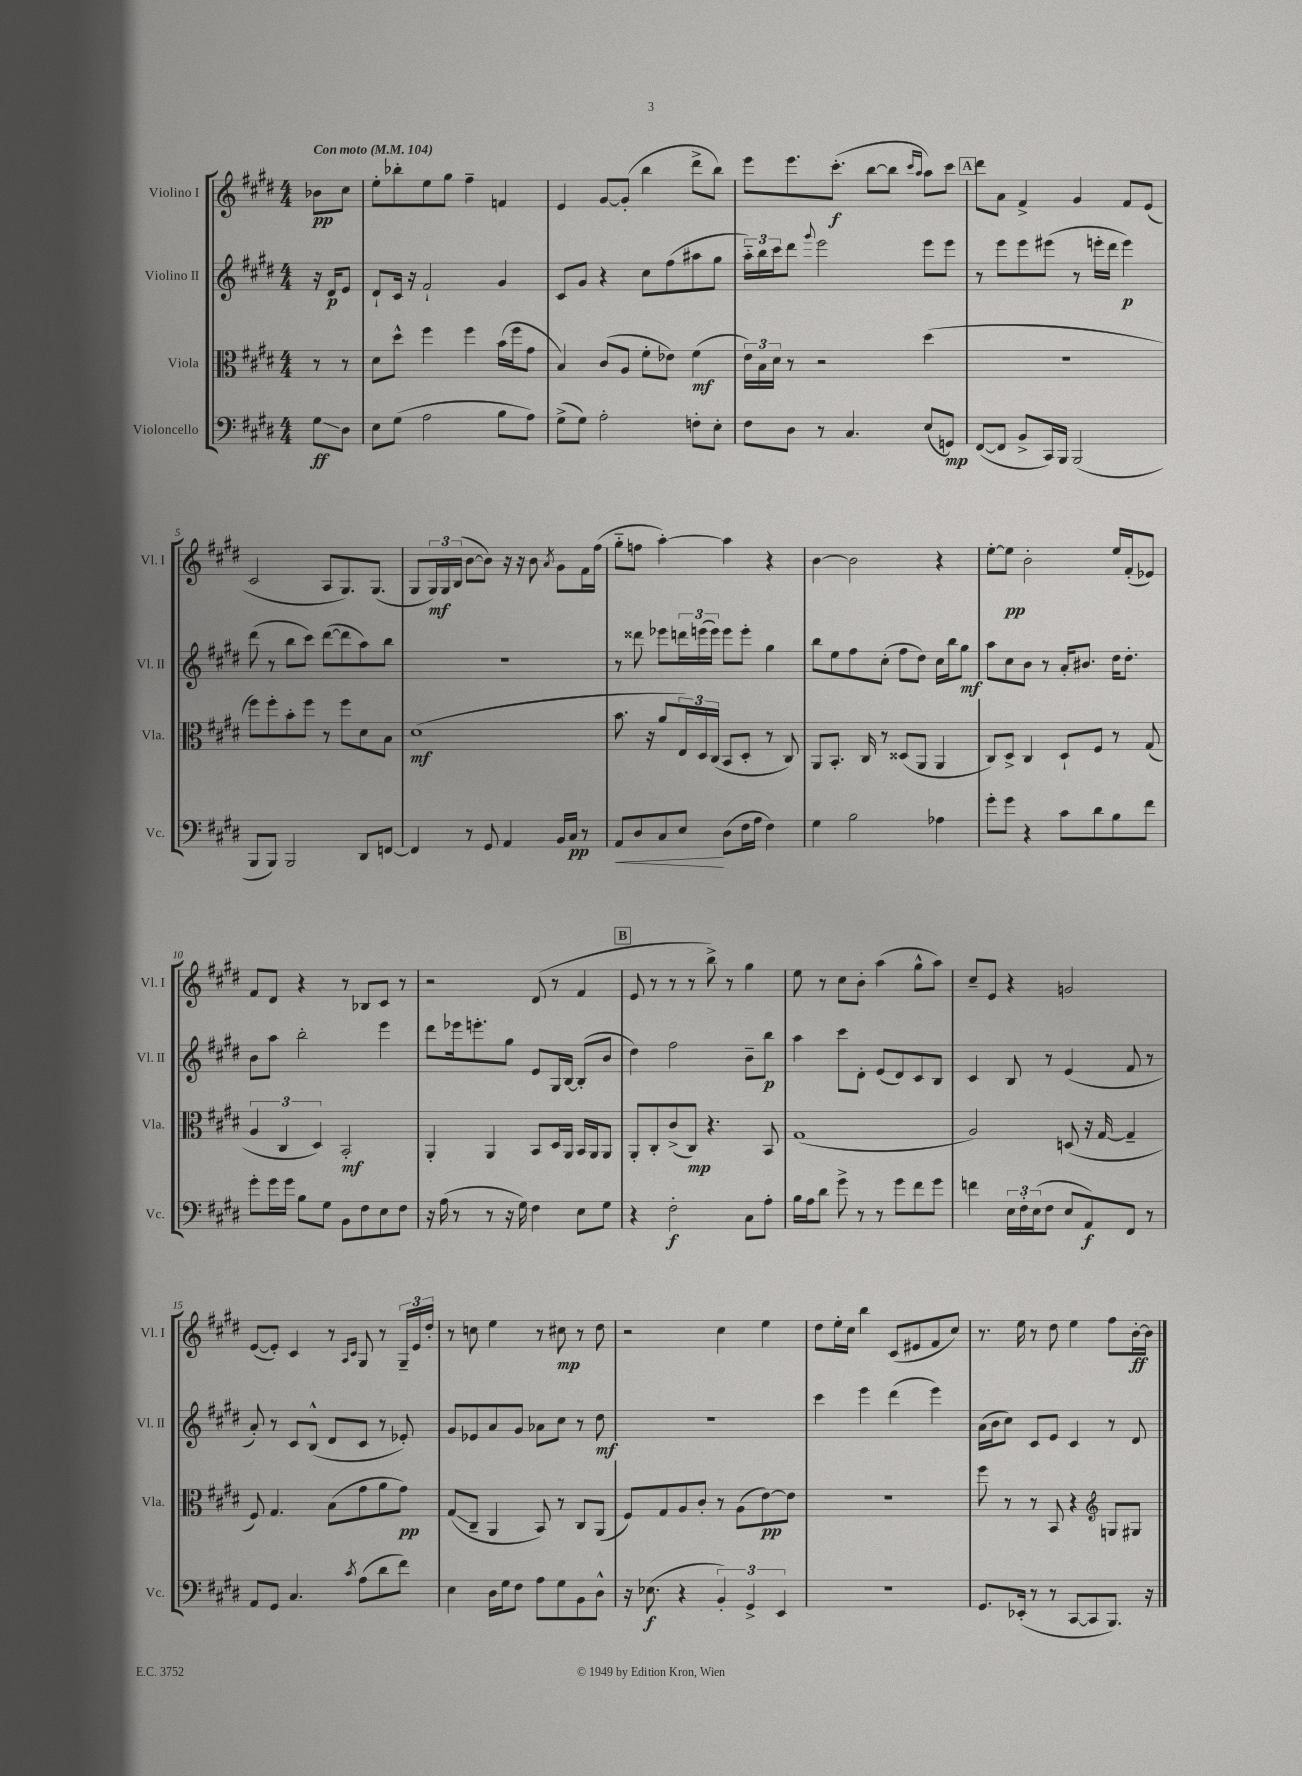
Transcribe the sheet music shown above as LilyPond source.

<<
\new StaffGroup <<
\new Staff = "s0" \with { instrumentName = "Violino I" shortInstrumentName = "Vl. I" } {
    \clef treble \key e \major \numericTimeSignature \time 4/4 \partial 4 \tempo "Con moto" 4 = 104
    bes'8\pp cis''8 |
    e''8-. bes''8-. e''8 gis''8 fis''4-- f'4 |
    e'4 gis'8~ gis'8-.( b''4 dis'''8-> b''8) |
    e'''8 e'''8. cis'''8.-.\f( b''8~ b''8 \grace { cis'''16 a''16 } a''8) cis'''8 |
    \mark \markup { \box "A" } dis'''8 a'8 fis'4-> gis'4 fis'8 e'8( |
    cis'2 a8 gis8.) gis8.( |
    gis8 \tuplet 3/2 { gis16\mf) gis16 b16( } b'8~ b'8) r16 r16 b'8 \acciaccatura { a'8 } gis'8 fis'16 fis''16( |
    gis''8-_ f''8 a''4~-.) a''4 r4 |
    b'4~ b'2 r4 |
    e''8~-. e''8\pp b'2-. e''16 fis'16-.( ees'8) |
    fis'8 dis'8 r4 r8 bes8 cis'8 r8 |
    r2 dis'8( r8 fis'4 |
    \mark \markup { \box "B" } e'8 r8 r8 r8 b''8->) r8 gis''4 |
    e''8 r8 cis''8 b'8-. a''4( gis''8-^ a''8) |
    cis''8-- e'8 r4 g'2 |
    e'8~( e'8-.) cis'4 r8 \grace { a16 cis'16 } gis8 r8 \tuplet 3/2 { gis16-- e'16 dis''16-. } |
    r8 c''8 e''4 r8 cis''8\mp r8 dis''8 |
    r2 cis''4 e''4 |
    dis''8 e''16-. cis''16 b''4 cis'8( eis'8 fis'8 cis''8) |
    r8. e''16 r8 dis''8 e''4 fis''8 b'16~-.\ff b'16 \bar "|." |
}
\new Staff = "s1" \with { instrumentName = "Violino II" shortInstrumentName = "Vl. II" } {
    \clef treble \key e \major \numericTimeSignature \time 4/4 \partial 4
    r16 dis'16\p e'8 |
    dis'8-! cis'16 r16 fis'2-! gis'4 |
    cis'8 gis'8 r4 cis''8 fis''8( ais''8 gis''8 |
    \tuplet 3/2 { a''16-_) b''16 cis'''16 } dis'''8 \appoggiatura { gis'''8 } e'''2 e'''8 e'''8 |
    \mark \markup { \box "A" } r8 e'''8 e'''8 eis'''8( r8 e'''16-. dis'''16 e'''4\p) |
    dis'''8( r8 b''8 cis'''8) dis'''8~( dis'''8 a''8) b''8 |
    R1 |
    r8 disis'''8 ees'''8 \tuplet 3/2 { d'''16 e'''16( e'''16) } e'''8 e'''8-. gis''4 |
    b''8 e''8 fis''8 cis''8-.( fis''8 dis''8) cis''16 b''16 gis''8\mf |
    a''8 cis''8 b'8 r8 a'16-. bis'8. dis''16 dis''8.-. |
    b'8 a''8 b''2-. e'''4 |
    dis'''8 ees'''16 e'''8.-. gis''8 e'8 gis16 b16~ b8-.( b'8 |
    \mark \markup { \box "B" } dis''4) fis''2 b'8-- b''8\p |
    a''4 cis'''8 dis'8-. e'8( dis'8) cis'8 b8 |
    cis'4 b8 r8 e'4( fis'8 r8 |
    a'8-.) r8 cis'8 b8-^( dis'8 cis'8 r8 ees'8-.) |
    gis'8 ees'8 a'8 gis'8 aes'8 cis''8 r8 dis''8\mf |
    r1 |
    cis'''4 e'''4 dis'''4( e'''4) |
    a'16( b'16 cis''8) cis'8 e'8 cis'4 r8 dis'8 \bar "|." |
}
\new Staff = "s2" \with { instrumentName = "Viola" shortInstrumentName = "Vla." } {
    \clef alto \key e \major \numericTimeSignature \time 4/4 \partial 4
    r8 r8 |
    dis'8 dis''8-^ fis''4 fis''4 b'16( fis''16 gis'8 |
    b4) cis'8( a8 fis'8-. ees'8) fis'4\mf( |
    \tuplet 3/2 { e'16) b16 dis'16 } r8 r2 dis''4( |
    \mark \markup { \box "A" } r1 |
    fis''8) fis''8-. b'8-. fis''8 r8 fis''8 dis'8 b8 |
    dis'1\mf( |
    b'8. r16 a'8 \tuplet 3/2 { e16) dis16 cis16( } b,8 dis8-. r8 cis8) |
    a,8 b,8.-. cis16 r8 disis8( a,8 a,4 |
    cis8) dis8-> cis4 dis8-! fis8 r8 gis8( |
    \tuplet 3/2 { a4 cis4 dis4) } b,2-.\mf |
    a,4-. a,4 b,8 dis16 a,16 b,16 a,16 a,8 |
    \mark \markup { \box "B" } a,8-. cis8-. cis'8->( cis8\mp) r4. b,8 |
    gis1( |
    a2) d8( r16 gis16~ gis4-- |
    fis8) gis4. b8( gis'8 a'8 gis'8\pp) |
    gis8\glissando( cis8-- a,4 b,8) r8 cis8 a,8( |
    fis8) gis8 a8 cis'8-. r8 a8( e'8~\pp) e'8 |
    R1 |
    fis''8 r8 r8 b,8 r4 \clef treble g8 gis8 \bar "|." |
}
\new Staff = "s3" \with { instrumentName = "Violoncello" shortInstrumentName = "Vc." } {
    \clef bass \key e \major \numericTimeSignature \time 4/4 \partial 4
    gis8\glissando\ff dis8 |
    e8 gis8( a2 b8 a8) |
    gis8->( gis8) a2-. f8-. e8-. |
    fis8 dis8 r8 cis4. e8( g,8\mp) |
    \mark \markup { \box "A" } fis,8~( fis,8 b,8-> cis,16) b,,16 b,,2( |
    b,,8 b,,8) b,,2 dis,8 f,8~ |
    f,4 r8 gis,8 a,4 b,16 cis16\pp r8 |
    a,8\< dis8 cis8 e8\! dis8( fis16 a16 fis4) |
    gis4 b2 aes4 |
    gis'8-. gis'8 r4 cis'8 dis'8 b8 fis'8 |
    gis'8-. gis'16 gis'16 b8 gis8 b,8 fis8 e8 fis8 |
    r16 a16( r8 r8 r16 gis16) fis4 e8 gis8 |
    \mark \markup { \box "B" } r4 fis2-.\f cis8 a8-. |
    b16 a16 dis'8 gis'8-> r8 r8 gis'8 fis'8 gis'8 |
    f'4 \tuplet 3/2 { e16 fis16-. e16( } fis8 e8 a,8\f) fis,8 r8 |
    a,8 gis,8 cis4. \acciaccatura { cis'8 } a8( dis'8 fis'8) |
    e4 dis16 gis16 fis8 a8 gis8 b,8 dis8-^ |
    r16 ees8.\f( r4 \tuplet 3/2 { b,4-.) gis,4-> e,4 } |
    r1 |
    gis,8. ees,16-.( r8 r8 cis,8~ cis,8 b,,8.) r16 \bar "|." |
}
>>
>>
